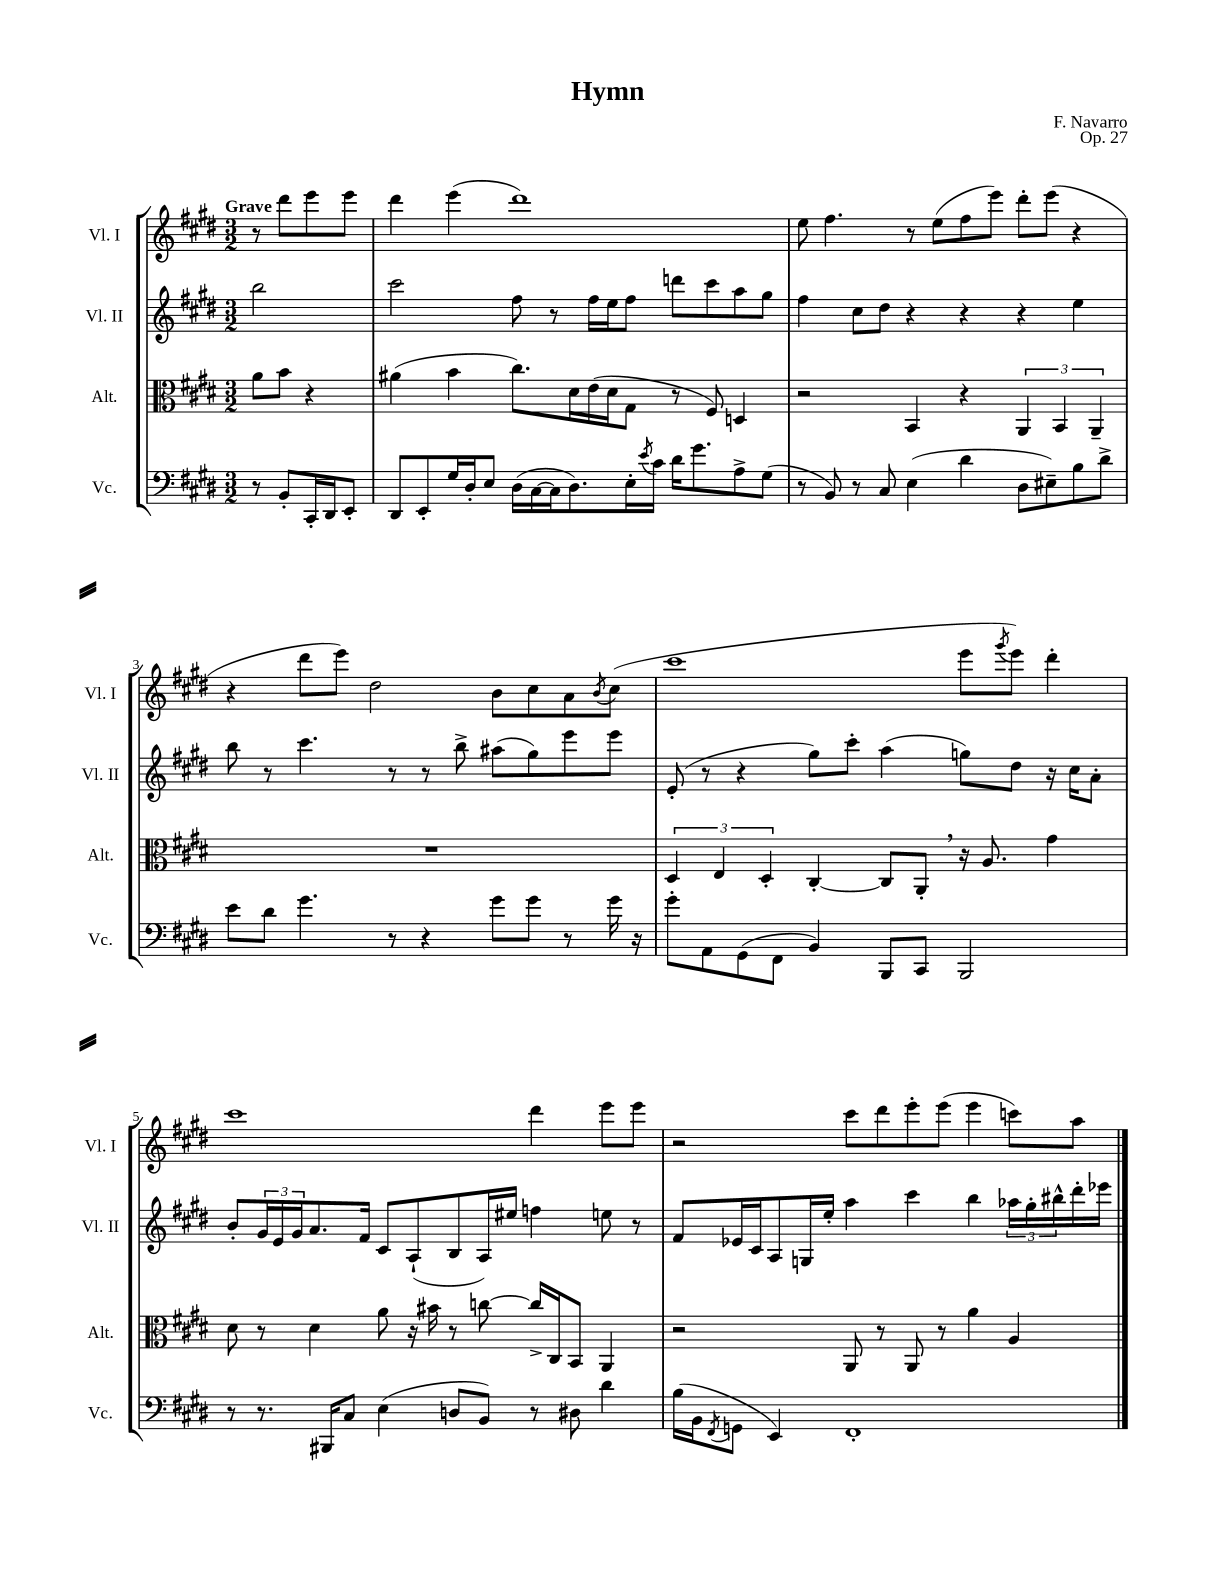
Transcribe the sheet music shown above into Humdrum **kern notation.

**kern	**kern	**kern	**kern
*staff4	*staff3	*staff2	*staff1
*clefF4	*clefC3	*clefG2	*clefG2
*k[f#c#g#d#]	*k[f#c#g#d#]	*k[f#c#g#d#]	*k[f#c#g#d#]
*M3/2	*M3/2	*M3/2	*M3/2
8r	8a	2bb	8r
8BB'	8b	.	8ddd#
16CC#'	4r	.	8eee
16DD#	.	.	.
8EE'	.	.	8eee
=	=	=	=
8DD#	(4a#	2ccc#	4ddd#
8EE'	.	.	.
16G#	4b	.	(4eee
16D#'	.	.	.
8E	.	.	.
(16D#	8.cc#)	8ff#	1ddd#)
[16C#	.	.	.
16C#]	.	8r	.
8.D#)	16d#	.	.
.	(16e	16ff#	.
.	16d#	16ee	.
16E'	8G#	8ff#	.
8qe	.	.	.
16c#	.	.	.
16d#	8r	8ddd	.
8.g#	.	.	.
.	8F#)	8ccc#	.
8A^	4D	8aa	.
(8G#	.	8gg#	.
=	=	=	=
8r	2r	4ff#	8ee
8BB)	.	.	4.ff#
8r	.	8cc#	.
8C#	.	8dd#	.
(4E	4BB	4r	8r
.	.	.	(8ee
4d#	4r	4r	8ff#
.	.	.	8eee)
8D#	6AA	4r	8ddd#'
8E#~)	.	.	(8eee
.	6BB	.	.
8B	.	4ee	4r
.	6AA~	.	.
8d#^	.	.	.
=	=	=	=
8e	1.r	8bb	4r
8d#	.	8r	.
4.g#	.	4.ccc#	8ddd#
.	.	.	8eee)
.	.	.	2dd#
8r	.	8r	.
4r	.	8r	.
.	.	8bb^	.
8g#	.	(8aa#	8b
8g#	.	8gg#)	8cc#
8r	.	8eee	8a
.	.	.	8qb
16g#	.	8eee	(8cc#
16r	.	.	.
=	=	=	=
8g#'	6D#	(8e'	1ccc#
8AA	.	8r	.
.	6E	.	.
(8GG#	.	4r	.
.	6D#'	.	.
8FF#	.	.	.
4BB)	[4C#'	8gg#)	.
.	.	8ccc#'	.
8BBB	8C#]	(4aa	.
8CC#	8AA'	.	.
2BBB	16r	8gg)	8eee
.	8.A	.	.
.	.	.	8qggg#
.	.	8dd#	8eee)
.	4g#	16r	4ddd#'
.	.	16cc#	.
.	.	8a'	.
=	=	=	=
8r	8d#	8b'	1ccc#
8.r	8r	24g#	.
.	.	24e	.
.	.	24g#	.
.	4d#	8.a	.
16BBB#	.	.	.
8C#	.	.	.
.	.	16f#	.
(4E	8a	8c#	.
.	16r	(8A`	.
.	16b#	.	.
8D	8r	8B	.
8BB)	[8cc	16A)	.
.	.	16ee#	.
8r	16cc^]	4ff	4ddd#
.	16C#	.	.
8D#	8BB	.	.
4d#	4AA	8ee	8eee
.	.	8r	8eee
=	=	=	=
(16B	2r	8f#	2r
16BB	.	.	.
8qFF#	.	.	.
8GG	.	16e-	.
.	.	16c#	.
4EE)	.	8A	.
.	.	16G	.
.	.	16ee'	.
1FF#'	8AA	4aa	8ccc#
.	8r	.	8ddd#
.	8AA	4ccc#	8eee'
.	8r	.	(8eee
.	4a	4bb	4eee
.	4A	24aa-	8ccc)
.	.	24gg#'	.
.	.	24bb#^^	.
.	.	16ddd#'	8aa
.	.	16eee-	.
==	==	==	==
*-	*-	*-	*-
